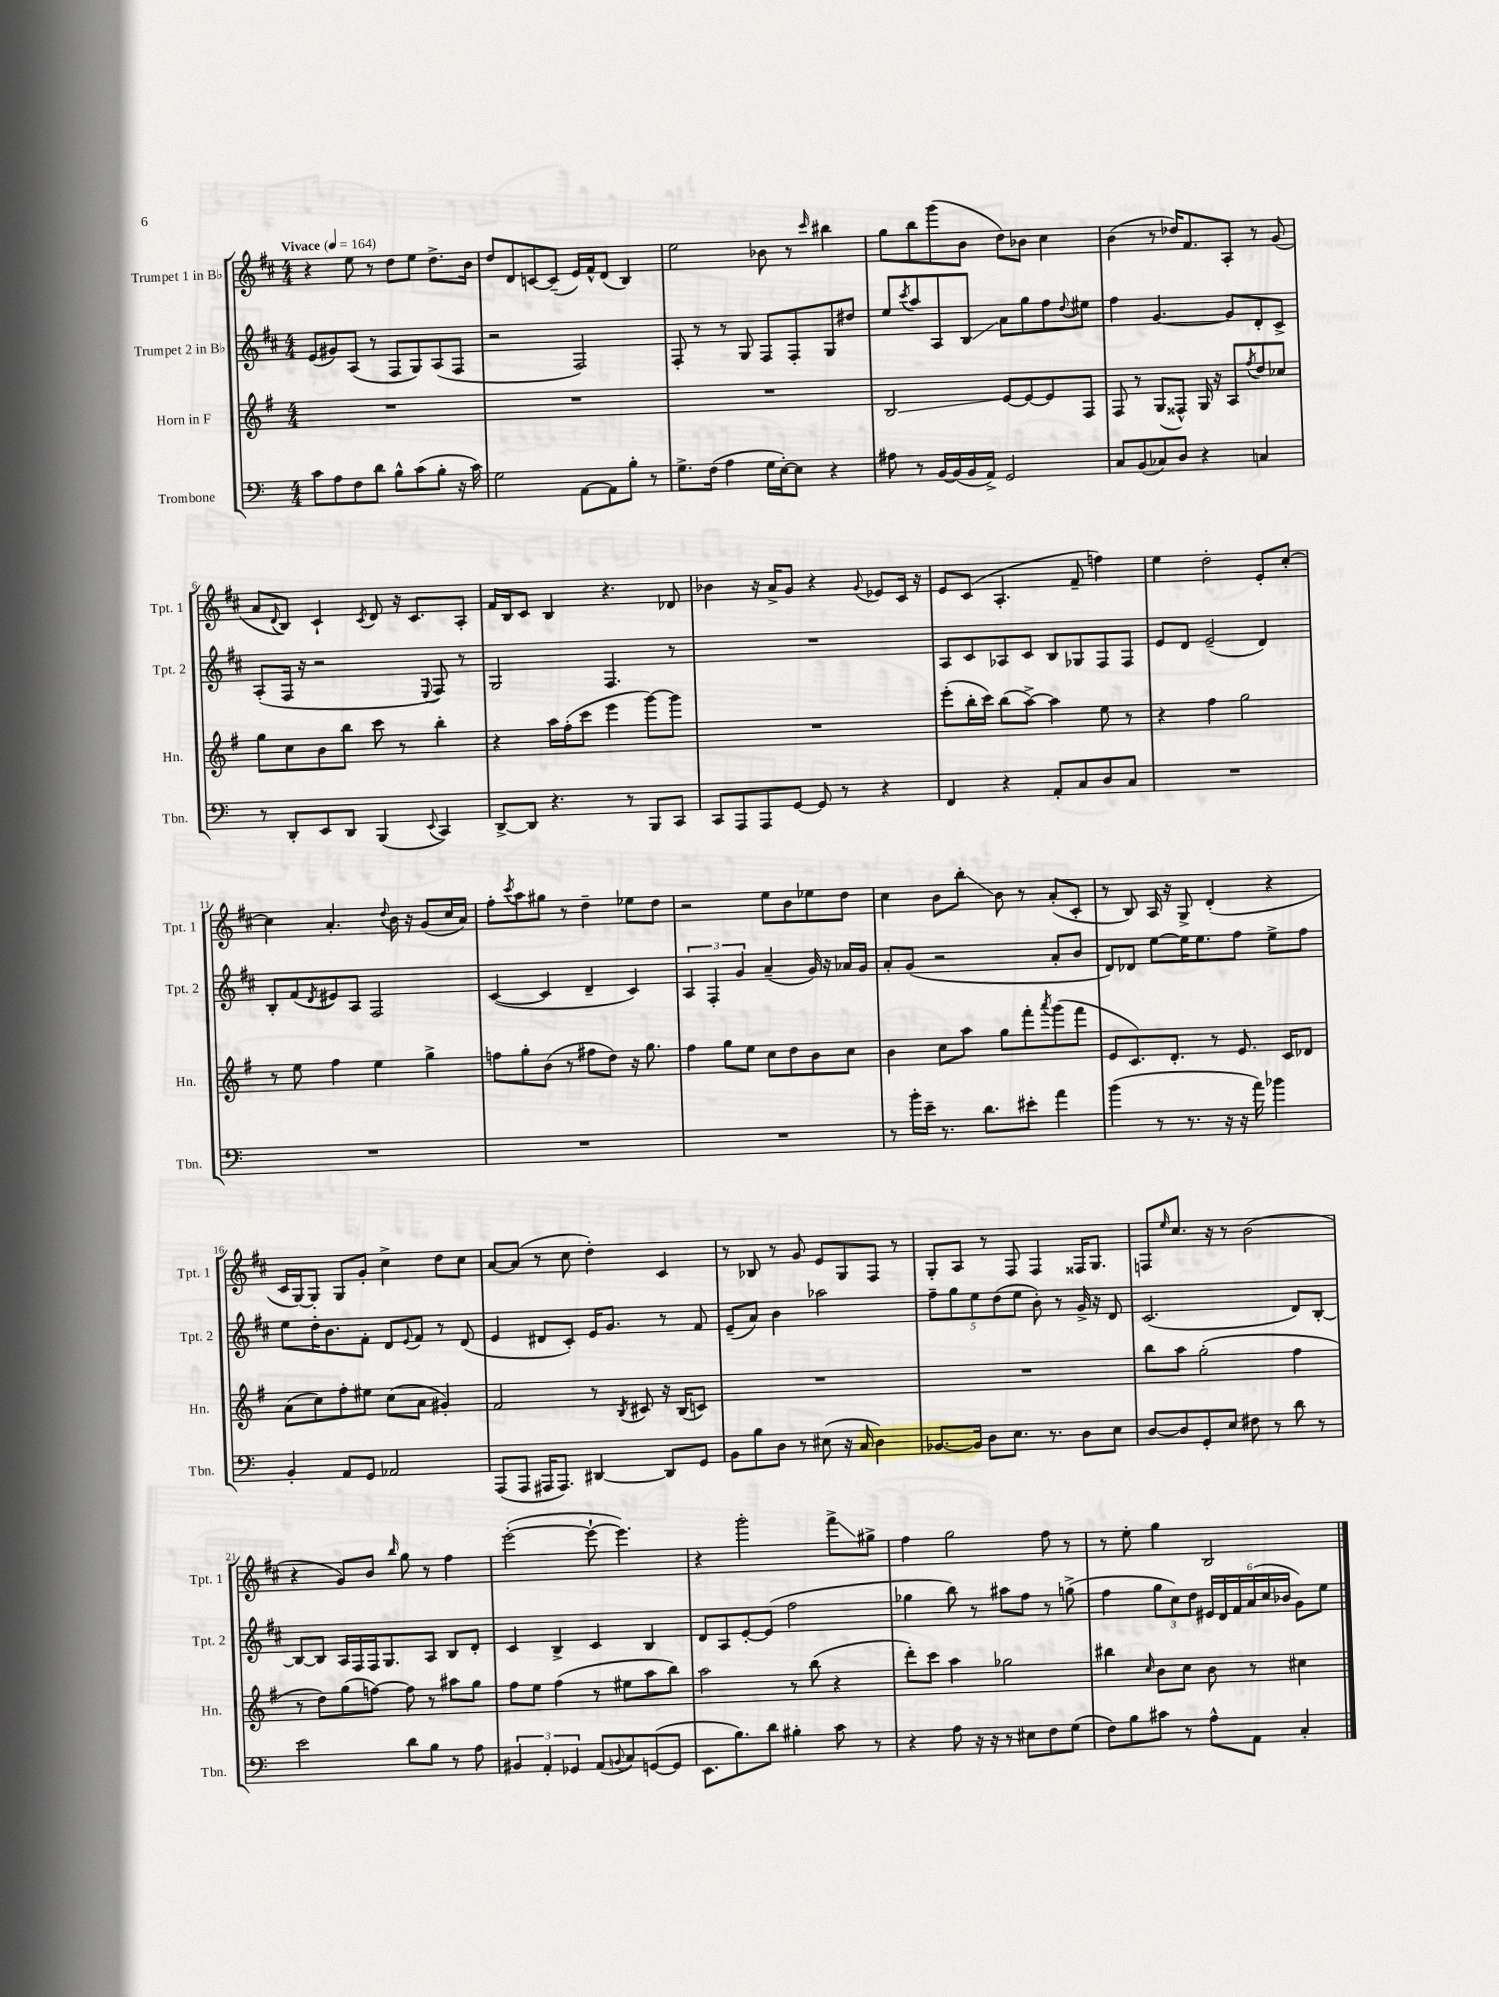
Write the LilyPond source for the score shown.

<<
\new StaffGroup <<
\new Staff = "s0" \with { instrumentName = "Trumpet 1 in Bb" shortInstrumentName = "Tpt. 1" } {
    \clef treble \key d \major \numericTimeSignature \time 4/4 \tempo "Vivace" 4 = 164
    r4 e''8 r8 d''8 e''8 d''8.-> b'16 |
    d''8 d'8 c'8~ c'8--( e'16) fis'16-^ d'8( b4) |
    e''2 bes'8 r8 \grace { cis'''16 } bis''4 |
    g''8 b''8 g'''8( b'8 d''8) bes'8 cis''4 |
    b'4( r8 des''16) fis'8. a8-. r8 g'8( |
    a'8 \appoggiatura { d'8 } b8) cis'4-! \acciaccatura { cis'8 } d'8 r16 cis'8. a8-. |
    fis'16 b16 cis'8 b4 r4. des'8 |
    bes'4 r16 a'16-> g'8 r4 \appoggiatura { g'8 } ees'8 cis'16 r16 |
    e'8 cis'8( a4.-. fis'8-- f''4) |
    e''4 d''2-. e'8-. cis''8~-. |
    cis''4 a'4.-. \appoggiatura { d''8 } b'16 r16 g'8( cis''16 a'16) |
    fis''8-. \acciaccatura { cis'''8 } a''8 gis''8 r8 d''4-- ees''8 d''8 |
    r2 e''8 b'8 ees''8 d''8 |
    cis''4 b'8 b''8-.\glissando b'8 r8 a'8-.( cis'8-. |
    r8 b8) a16 r16 g8-> d'4-.( r4 |
    cis'16 g16~) g8-. g8 g'8-. cis''4-> d''8 cis''8 |
    a'8~ a'8( r8 cis''8 d''4-.) cis'4 |
    r8 bes8 r8 g'8 e'8 g8 fis8 r8 |
    g8-. a8 r8 fis8 fis4 fisis16 g8. |
    f8 \grace { e''16 } cis''8. r16 r8 b'2( |
    r4 g'8) b'8 \grace { b''16 } g''8 r8 fis''4 |
    e'''2~-.( e'''8~-! e'''4.) |
    r4 g'''2-. fis'''8->\glissando gis''8-> |
    fis''4 g''2 fis''8 r8 |
    r8 e''8-. g''4 b2 \bar "|." |
}
\new Staff = "s1" \with { instrumentName = "Trumpet 2 in Bb" shortInstrumentName = "Tpt. 2" } {
    \clef treble \key d \major \numericTimeSignature \time 4/4
    e'8( gis'8) a8( r8 fis8 g8) a8( fis8 |
    r2 fis2) |
    fis8-. r8 r8 g8 fis8 fis8-. g8 dis''8 |
    e''8 \acciaccatura { cis'''8 } a''8 a8 b8\glissando a'8 g''8 fis''8 \appoggiatura { d''8 } eis''8 |
    fis''4 g'4.~ g'8 d'8-. cis'8-> |
    a8-.( fis16 r16 r2 \appoggiatura { e8 } fis8) r8 |
    g2 fis4. r8 |
    R1 |
    a8 cis'8 aes8 cis'8 b8 ges8 fis8 fis8 |
    e'8 d'8 e'2--( d'4) |
    b8-. fis'8( \acciaccatura { d'8 } eis'8) a8 fis2 |
    cis'4~( cis'4 d'4-- cis'4) |
    \tuplet 3/2 { a4 fis4-. g'4 } a'4--( g'16) r16 aes'16 g'16 |
    a'8-. g'8( r2 a'8-. b'8 |
    d'8) des'8 e''8~ e''16 e''8. fis''8 e''8-> fis''8 |
    e''8 d''16-. b'8. fis'8-. d'8 \appoggiatura { e'8 } fis'8 r8 d'8( |
    e'4 dis'8 cis'8-.) e'16 g'8. r8 fis'8 |
    e'8--( a'8) b'4 aes''2 |
    \tuplet 5/4 { fis''8-- g''8 e''8 d''8( e''8 } b'8-.) r8 g'16-> r16 d'8 |
    cis'2.( d'8) b8~-. |
    b8~ b8 a16 fis16 fis16 g8. a8 b8 d'8-. |
    cis'4 b4-> cis'4 b4 |
    d'8 a8 e'8~-. e'8( fis''2 |
    ges''4 b''8) r8 ais''8 fis''8 r8 g''8->( |
    fis''4 \tuplet 3/2 { g''8 cis''8) d''8 } \tuplet 6/4 { eis'16 d'16 fis'16 a'16( cis''16 bes'16 } g'8) e''8 \bar "|." |
}
\new Staff = "s2" \with { instrumentName = "Horn in F" shortInstrumentName = "Hn." } {
    \clef treble \key g \major \numericTimeSignature \time 4/4
    R1 |
    R1 |
    R1 |
    b2\glissando e'8~ e'8~ e'8 fis8 |
    fis8 r8 g8( fisis8-^) g16 r16 a8 \acciaccatura { fis''8 } d''8 ces''8 |
    g''8 c''8 b'8 b''8 c'''8 r8 b''4-. |
    r4 a''16 fis''16-.( c'''8 e'''4 g'''8~) g'''8 |
    R1 |
    e'''8-.( b''16-. c'''16) b''8( a''8~->) a''4 e''8 r8 |
    r4 fis''4 g''2 |
    r8 e''8 fis''4 e''4 g''4-> |
    f''8 g''8-. b'8( r8 fis''8 d''8) r16 g''8. |
    fis''4 g''8 e''8 c''8 d''8 b'8 c''8 |
    b'4 c''8 a''8 g''8 fis'''8-. \acciaccatura { a'''8 } g'''8( fis'''8 |
    e'8 c'8.) d'8.-. r8 e'8. c'16 des'8 |
    a'8( c''8) fis''8-. eis''8 c''8( a'8 gis'4-.) |
    fis'2 r8 \acciaccatura { b8 } cis'8 r16 b16( c'8) |
    R1 |
    R1 |
    b''8 a''8 g''2-.( fis''4 |
    r8 d''8) g''8( f''8~) f''8 r8 ais''8 g''8 |
    fis''8 e''8 fis''4( r8 eis''8 a''8 b''8) |
    a''2 r8 b''8( r4 |
    d'''8-.) c'''8 a''4 ges''2 |
    bis''4 \grace { c''16 } b'8 c''8 b'8 r8 cis''4 \bar "|." |
}
\new Staff = "s3" \with { instrumentName = "Trombone" shortInstrumentName = "Tbn." } {
    \clef bass \key c \major \numericTimeSignature \time 4/4
    c'8 a8 f8 d'8 b8-^ c'8( b8-. r16 c'16) |
    g2 a,8~ a,8 b8-. r8 |
    g8.-> f16( a4 g16 e16~-.) e8 r4 |
    ais8 r8 b,16~ b,16( b,16 a,16->) g,2 |
    c8 b,8( ces8) d8 r4 c4 |
    r8 d,8-. e,8 d,8 b,,4( \appoggiatura { e,8 } c,4) |
    d,8~-> d,8 r4. r8 b,,8 c,8 |
    c,8 a,,8 a,,8 g,8~ g,8 r8 r4 |
    f,4 r4 a,8-. c8 d8 c8 |
    R1 |
    R1 |
    R1 |
    R1 |
    r8 b'16-. e'16-- r8. d'8. eis'8-. a'4 |
    b'4( r8 r8. r16 r16 a'16) bes'4 |
    b,4-. a,8 g,8 aes,2 |
    a,,8( a,,8 ais,,16 ais,,8.) dis,4~ dis,8 g,8 |
    b,8 b8 d8 r8 eis8( r16 c16 d4) |
    bes,8.~ bes,16 d8 e8. r8. d8 e8 |
    d8~ d8 g,8-. e8 fis8 r8 d'8 r8 |
    e'2 d'8 b8 r8 a8 |
    \tuplet 3/2 { bis,4 a,4-. ges,4 } a,8( \appoggiatura { b,8 } c8) g,8~( g,8 |
    e,8. b8.) d'8 bis4-. c'8 r8 |
    r4 a8 r16 r16 r8 eis8 f8 g8( |
    f8) b8 cis'8 r8 a8-^ a,8 c4-. \bar "|." |
}
>>
>>
